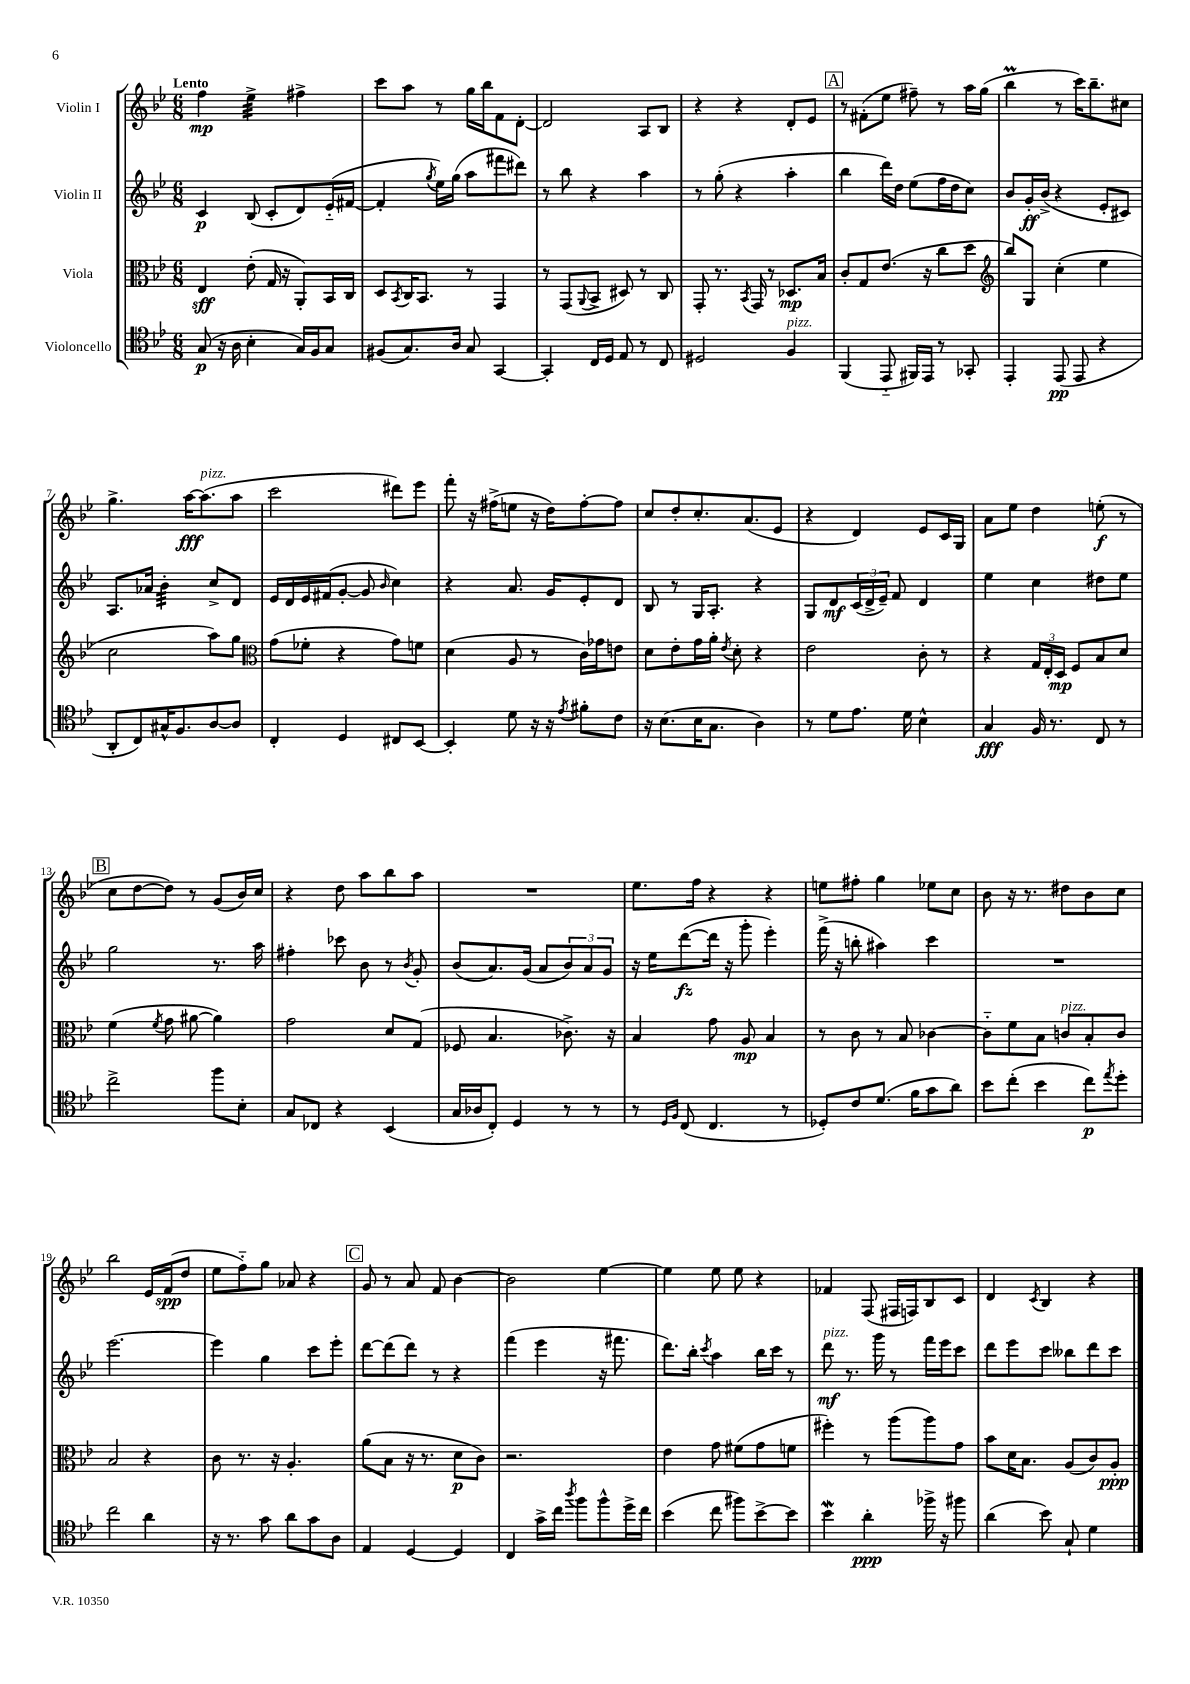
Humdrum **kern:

**kern	**kern	**kern	**kern
*staff4	*staff3	*staff2	*staff1
*clefC4	*clefC3	*clefG2	*clefG2
*k[b-e-]	*k[b-e-]	*k[b-e-]	*k[b-e-]
*M6/8	*M6/8	*M6/8	*M6/8
(8G	4E-	4c	4ff
16r	.	.	.
16A	.	.	.
4B-'	(8e-'	(8B-	4ee-^
.	16G	8c'	.
.	16r	.	.
16G)	8AA')	8d)	4ff#^
16F	.	.	.
8G	16BB-	(16e-'~	.
.	16C	[16f#	.
=	=	=	=
(8F#	8D	4f#']	8ccc
.	8qBB-	.	.
8.G)	16C	.	8aa
.	8.BB-	.	.
.	.	8qgg	.
.	.	16ee-)	8r
16A	.	(16gg	.
8G	8r	8aa	16gg
.	.	.	16bb-
[4GG	4GG	8fff#	8f
.	.	8ddd#)	[8d'
=	=	=	=
4GG']	8r	8r	2d]
.	(8GG	8bb-	.
.	8qqAA	.	.
16C	8BB-^	4r	.
16D	.	.	.
8E-	8D#)	.	.
8r	8r	4aa	8A
8C	8C	.	8B-
=	=	=	=
2D#	8GG'	8r	4r
.	8.r	(8gg'	.
.	.	4r	4r
.	8qBB-	.	.
.	16GG	.	.
.	8r	.	.
4F	8.D-	4aa'	8d'
.	.	.	8e-
.	16B-	.	.
=	=	=	=
(4FF	8c'	4bb-	8r
.	8G	.	(8f#'
8EE-'~	(8.e-	16ddd)	8ee-
.	.	16dd	.
16FF#)	.	(8ee-	8ff#~)
16EE-	16r	.	.
8r	8cc	16ff	8r
.	.	16dd	.
8GG-'	8dd	8cc)	16aa
.	.	.	(16gg
=	=	=	=
*	*clefG2	*	*
4EE-'	8bb-)	8b-	4bb-
.	8G	16g'	.
.	.	(16b-^	.
(8EE-	(4cc'	4r	8r
8EE-	.	.	16ccc)
.	.	.	8.bb-~
4r	4ee-	8e-'	.
.	.	8c#)	8cc#
=	=	=	=
8AA'	2cc	8.A	4.gg^
8C)	.	.	.
.	.	16a-	.
16G#^^	.	4b-'	.
8.F	.	.	.
.	.	.	[16aa
.	.	.	(8.aa]
[8A	8aa)	8cc^	.
8A]	8gg	8d	8aa
=	=	=	=
*	*clefC3	*	*
4C'	(8g	16e-	2ccc
.	.	16d	.
.	8f-'	16e-	.
.	.	(16f#	.
4D	4r	[8g'	.
.	.	8g]	.
.	.	16qqb-	.
8C#	8g)	4cc)	8ddd#)
[8BB-	8f	.	8eee-
=	=	=	=
4BB-']	(4d	4r	8fff'
.	.	.	16r
.	.	.	(16ff#^
8d	8A	8.a	8ee
16r	8r	.	16r
16r	.	16g	16dd)
8qe-	.	.	.
8f#'	16c)	8e-'	[8ff#'
.	16g-	.	.
8c	8e	8d	8ff#]
=	=	=	=
16r	8d	8B-	8cc
(8.B-	.	.	.
.	8e-'	8r	8dd'
16B-	16g	16G	8.cc'
8.G	16a'	8.A'	.
.	8qe-	.	.
.	8d'	.	.
.	.	.	(8.a
4A)	4r	4r	.
.	.	.	8e-
=	=	=	=
8r	2e-	8G	4r
8d	.	8d	.
8.e-	.	(24c	4d)
.	.	24d^	.
.	.	24e-~)	.
.	.	8f	.
16d	.	.	.
4B-^^	8c'	4d	8e-
.	8r	.	16c
.	.	.	16G
=	=	=	=
4G	4r	4ee-	8a
.	.	.	8ee-
16F	24G	4cc	4dd
.	24E-'	.	.
8.r	.	.	.
.	24D	.	.
.	8F	.	.
8C	8B-	8dd#	(8ee'
8r	8d	8ee-	8r
=	=	=	=
2cc^	(4f	2gg	8cc
.	.	.	[8dd
.	8qf	.	.
.	8g	.	8dd])
.	[8a#	.	8r
8ff	4a#])	8.r	(8g
8B-'	.	.	16b-)
.	.	16aa	16cc
=	=	=	=
8G	2g	4ff#'	4r
8C-	.	.	.
4r	.	8ccc-	8dd
.	.	8b-	8aa
(4BB-	8d	8r	8bb-
.	.	8qb-	.
.	(8G	8g'	8aa
=	=	=	=
16G	8F-	(8b-	2.r
16A-	.	.	.
8C')	4.B-	8.a)	.
4D	.	.	.
.	.	(16g	.
.	.	8a	.
8r	8.c-^)	12b-)	.
.	.	12a	.
8r	.	.	.
.	.	12g	.
.	16r	.	.
=	=	=	=
8r	4B-	16r	8.ee-
.	.	16ee-	.
16qqD	.	.	.
16qqF	.	.	.
(8C	.	([8ddd	.
.	.	.	16ff
4.C	8g	16ddd]	4r
.	.	16r	.
.	8A	8ggg'	.
.	4B-	4eee-')	4r
8r	.	.	.
=	=	=	=
8D-')	8r	(16fff^	8ee
.	.	16r	.
8c	8c	8bb'	8ff#'
(8.d	8r	4aa#)	4gg
.	8B-	.	.
16f	.	.	.
8g	[4c-	4ccc	8ee-
8a)	.	.	8cc
=	=	=	=
8b-	8c-'~]	2.r	8b-
(8cc'	8f	.	16r
.	.	.	8.r
4b-	8B-	.	.
.	8c	.	8dd#
8cc)	8B-'	.	8b-
8qee-	.	.	.
8dd'	8c	.	8cc
=	=	=	=
2cc	2B-	[2.eee-	2bb-
4a	4r	.	16e-
.	.	.	(16f
.	.	.	8dd
=	=	=	=
16r	8c	4eee-]	8ee-
8.r	.	.	.
.	8.r	.	8ff'~)
8g	.	4gg	8gg
.	16r	.	.
8a	4.A'	.	8a-
8g	.	8ccc	4r
8A	.	8eee-'	.
=	=	=	=
4E-	(8a	[8ddd	8g
.	8B-	(8ddd]	8r
[4D	16r	8ddd)	8a
.	8.r	.	.
.	.	8r	8f
4D]	8d	4r	[4b-
.	8c)	.	.
=	=	=	=
4C	2.r	(4fff	2b-]
16g^	.	4eee-	.
16cc	.	.	.
8qaa	.	.	.
8ff	.	.	.
8ff^^	.	16r	[4ee-
.	.	8.fff#	.
16dd^	.	.	.
16cc	.	.	.
=	=	=	=
(4b-	4e-	8.ddd)	4ee-]
.	.	16bb-'	.
.	.	8qccc	.
8cc	8g	4aa	8ee-
8ff#)	(8f#	.	8ee-
[8b-^	8g	16bb-	4r
.	.	16ccc	.
8b-]	8f	8r	.
=	=	=	=
4b-	4ff#')	8ddd	4f-
.	.	8.r	.
4a'	8r	.	(8F
.	.	16ggg	.
.	(8aa	8r	16F#
.	.	.	16F)
16ff-^	8aa)	16fff	8B-
16r	.	16eee-	.
8ff#	8g	8ccc	8c
=	=	=	=
(4a	8b-	8ddd	4d
.	16d	8eee-	.
.	8.B-	.	.
.	.	.	8qc
8b-)	.	8ccc	4B-
8G`	(8A	8bb--	.
4d	8c)	8ddd	4r
.	8A'	8ccc	.
==	==	==	==
*-	*-	*-	*-
